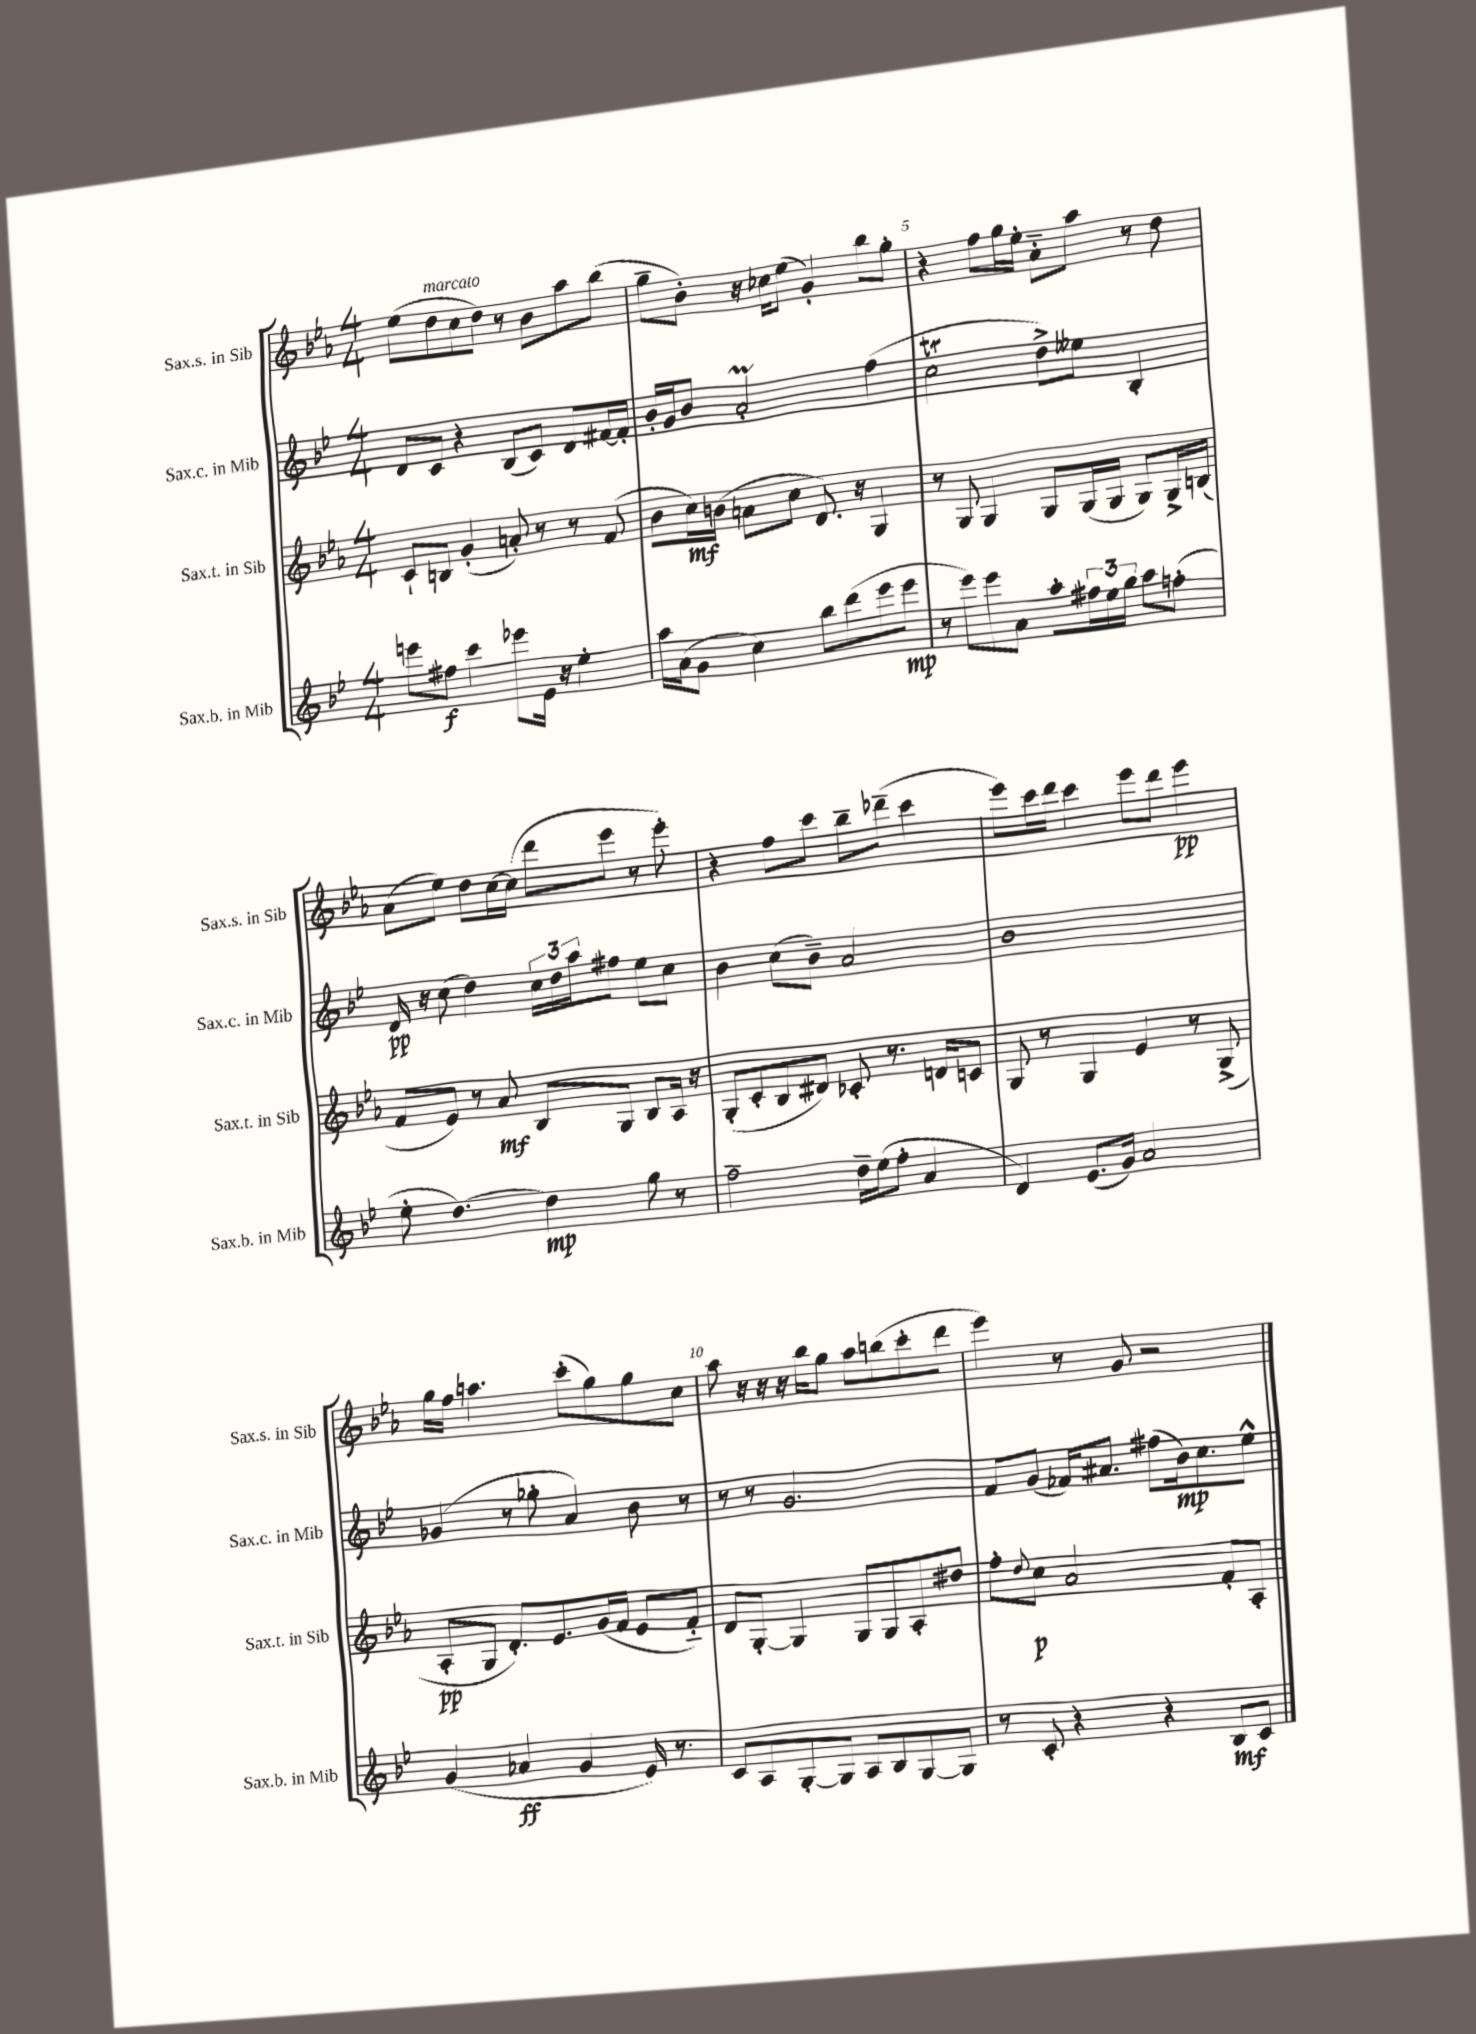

**kern	**dynam	**kern	**dynam	**kern	**dynam	**kern	**dynam
*part4	*part4	*part3	*part3	*part2	*part2	*part1	*part1
*staff4	*staff4	*staff3	*staff3	*staff2	*staff2	*staff1	*staff1
*I"Sax.b. in Mib	*	*I"Sax.t. in Sib	*	*I"Sax.c. in Mib	*	*I"Sax.s. in Sib	*
*I'Sax.b. in Mib	*	*I'Sax.t. in Sib	*	*I'Sax.c. in Mib	*	*I'Sax.s. in Sib	*
*clefG2	*	*clefG2	*	*clefG2	*	*clefG2	*
*k[b-e-]	*	*k[b-e-a-]	*	*k[b-e-]	*	*k[b-e-a-]	*
*M4/4	*	*M4/4	*	*M4/4	*	*M4/4	*
=3	=3	=3	=3	=3	=3	=3	=3
8eeen\L	.	8c`/L	.	8d/L	.	(8ee-\L	.
!	!	!	!	!	!	!LO:TX:a:i:t=marcato	!
8ff#X\J	f	8Bn/J	.	8c/J	.	8dd\	.
4ccc\	.	(4g'/	.	4r	.	8cc\	.
.	.	.	.	.	.	8dd\J)	.
8eee-X\L	.	8an'/)	.	(8B-/L	.	8r	.
16e-\Jk	.	8r	.	8c/J)	.	8b-\L	.
16r	.	.	.	.	.	.	.
4ee-'\	.	8r	.	8d/L	.	8aa-\	.
.	.	(8f/	.	[16f#X/L	.	(8bb-\J	.
.	.	.	.	16f#'/JJ]	.	.	.
=4	=4	=4	=4	=4	=4	=4	=4
16aa\LL	.	8b-\L	.	16b-'/LL	.	8gg~\L	.
(16a\J	.	.	.	16g/J	.	.	.
8g\J	.	16cc\L)	mf	8b-/J	.	8b-'\J)	.
.	.	(16bn\JJ	.	.	.	.	.
4cc\)	.	8an\L	.	2am'/	.	16r	.
.	.	.	.	.	.	16cc-X\KL	.
.	.	8cc\J	.	.	.	(8ee-\J	.
8bb-\L	.	8.d/)	.	.	.	4g'/)	.
(8ddd\	.	.	.	.	.	.	.
.	.	16r	.	.	.	.	.
8eee-\	.	4G/	.	(4ff\	.	8bb-\L	.
8eee-\J	mp	.	.	.	.	8gg'\J	.
=5	=5	=5	=5	=5	=5	=5	=5
8r	.	8r	.	2ccT\	.	4r	.
8eee-\L)	.	8G/	.	.	.	.	.
8eee-\	.	4G/	.	.	.	8ff\L	.
8a\J	.	.	.	.	.	16gg\L	.
.	.	.	.	.	.	16ee-'\JJ	.
8aa'\L	.	8G/L	.	8dd^\L)	.	8a-\L	.
24ff#X\L	.	(16G/L	.	8ee--X\J	.	8aa-\J	.
24ee-\	.	.	.	.	.	.	.
.	.	16G/JJ	.	.	.	.	.
24gg\JJ	.	.	.	.	.	.	.
8aa\L	.	8G/L)	.	4B-'/	.	8r	.
(8ffn'\J	.	16G^/L	.	.	.	8dd\	.
.	.	(16Bn/JJ	.	.	.	.	.
!!LO:LB:g=z
=6	=6	=6	=6	=6	=6	=6	=6
8ee-'\	.	8f/L	.	16d/	pp	(8a-\L	.
.	.	.	.	16r	.	.	.
[4.dd\)	.	8e-/J)	.	(8cc\	.	8ee-\J)	.
.	.	8r	.	4dd\)	.	8dd\L	.
.	.	8a-/	mf	.	.	[16cc\L	.
.	.	.	.	.	.	(16cc\JJ]	.
4dd\]	mp	8B-/L	.	24cc\LL	.	8ddd\L	.
.	.	.	.	24dd\	.	.	.
.	.	.	.	24aa\J	.	.	.
.	.	8G/J	.	8ff#X\J	.	8eee-\J	.
8gg\	.	8B-/L	.	8ee-\L	.	8r	.
8r	.	16A-/Jk	.	8cc\J	.	8eee-'\)	.
.	.	16r	.	.	.	.	.
=7	=7	=7	=7	=7	=7	=7	=7
2ff~\	.	(8G'/L	.	4b-\	.	4r	.
.	.	8c'/	.	.	.	.	.
.	.	8B-/	.	(8cc\L	.	8ff\L	.
.	.	8d#X/J)	.	8b-~\J)	.	8ccc\J	.
16dd~\LL	.	8c-X'/	.	2a/	.	8bb-~\L	.
(16ee-\J	.	.	.	.	.	.	.
8ff'\J	.	8.r	.	.	.	(8ddd-X~\J	.
4a/	.	.	.	.	.	4ccc\	.
.	.	16dn/KL	.	.	.	.	.
.	.	8cn/J	.	.	.	.	.
=8	=8	=8	=8	=8	=8	=8	=8
4d/)	.	8G/	.	1b-	.	8eee-\L)	.
.	.	8r	.	.	.	16ccc\L	.
.	.	.	.	.	.	16ddd\JJ	.
(8.e-/L	.	4G/	.	.	.	4ccc\	.
16g/Jk)	.	.	.	.	.	.	.
2a/	.	4e-/	.	.	.	8eee-\L	.
.	.	.	.	.	.	8ddd\J	.
.	.	8r	.	.	.	4eee-\	pp
.	.	(8G^/	.	.	.	.	.
!!LO:LB:g=z
=9	=9	=9	=9	=9	=9	=9	=9
(4g/	.	8A-'/L	pp	(4g-X/	.	16gg\LL	.
.	.	.	.	.	.	16ff\JJ	.
.	.	8G/J	.	.	.	4.aan\	.
4a-X/	ff	8.d'/L)	.	8r	.	.	.
.	.	.	.	8gg-X'\	.	.	.
.	.	8.e-/	.	.	.	.	.
4g/	.	.	.	4a/)	.	(8ccc'\L	.
.	.	(16g/L	.	.	.	8gg\)	.
.	.	16f/JJ	.	.	.	.	.
16e-/)	.	8e-/L	.	8b-\	.	8gg\	.
8.r	.	.	.	.	.	.	.
.	.	8f/J)	.	8r	.	8cc\J	.
=10	=10	=10	=10	=10	=10	=10	=10
8c/L	.	8d/L	.	8r	.	8aa-\	.
8A/	.	[8G'/J	.	8r	.	16r	.
.	.	.	.	.	.	16r	.
[8G'/	.	4G/]	.	2.g/	.	16r	.
.	.	.	.	.	.	16bb-\KL	.
8G/J]	.	.	.	.	.	8gg\J	.
8A/L	.	8G/L	.	.	.	8aa-\L	.
8B-/	.	8G/	.	.	.	(8bbn\	.
[8G/	.	8A-'/	.	.	.	8ccc'\	.
8G/J]	.	8dd#X/J	.	.	.	8ddd\J	.
=11	=11	=11	=11	=11	=11	=11	=11
8r	.	8ff'\L	.	8f/L	.	4eee-\)	.
.	.	8qqdd/	.	.	.	.	.
8c'/	.	8cc\J	p	(8g/J	.	.	.
4r	.	2a-/	.	16f-X/KL)	.	8r	.
.	.	.	.	8.a#X/J	.	.	.
.	.	.	.	.	.	8g/	.
4r	.	.	.	(8ff#X\L	.	2r	.
.	.	.	.	16b-\k)	mp	.	.
.	.	.	.	8.cc\	.	.	.
8B-/L	mf	8f'/L	.	.	.	.	.
8c/J	.	8A-'/J	.	8ee-^^\J	.	.	.
==	==	==	==	==	==	==	==
*-	*-	*-	*-	*-	*-	*-	*-
